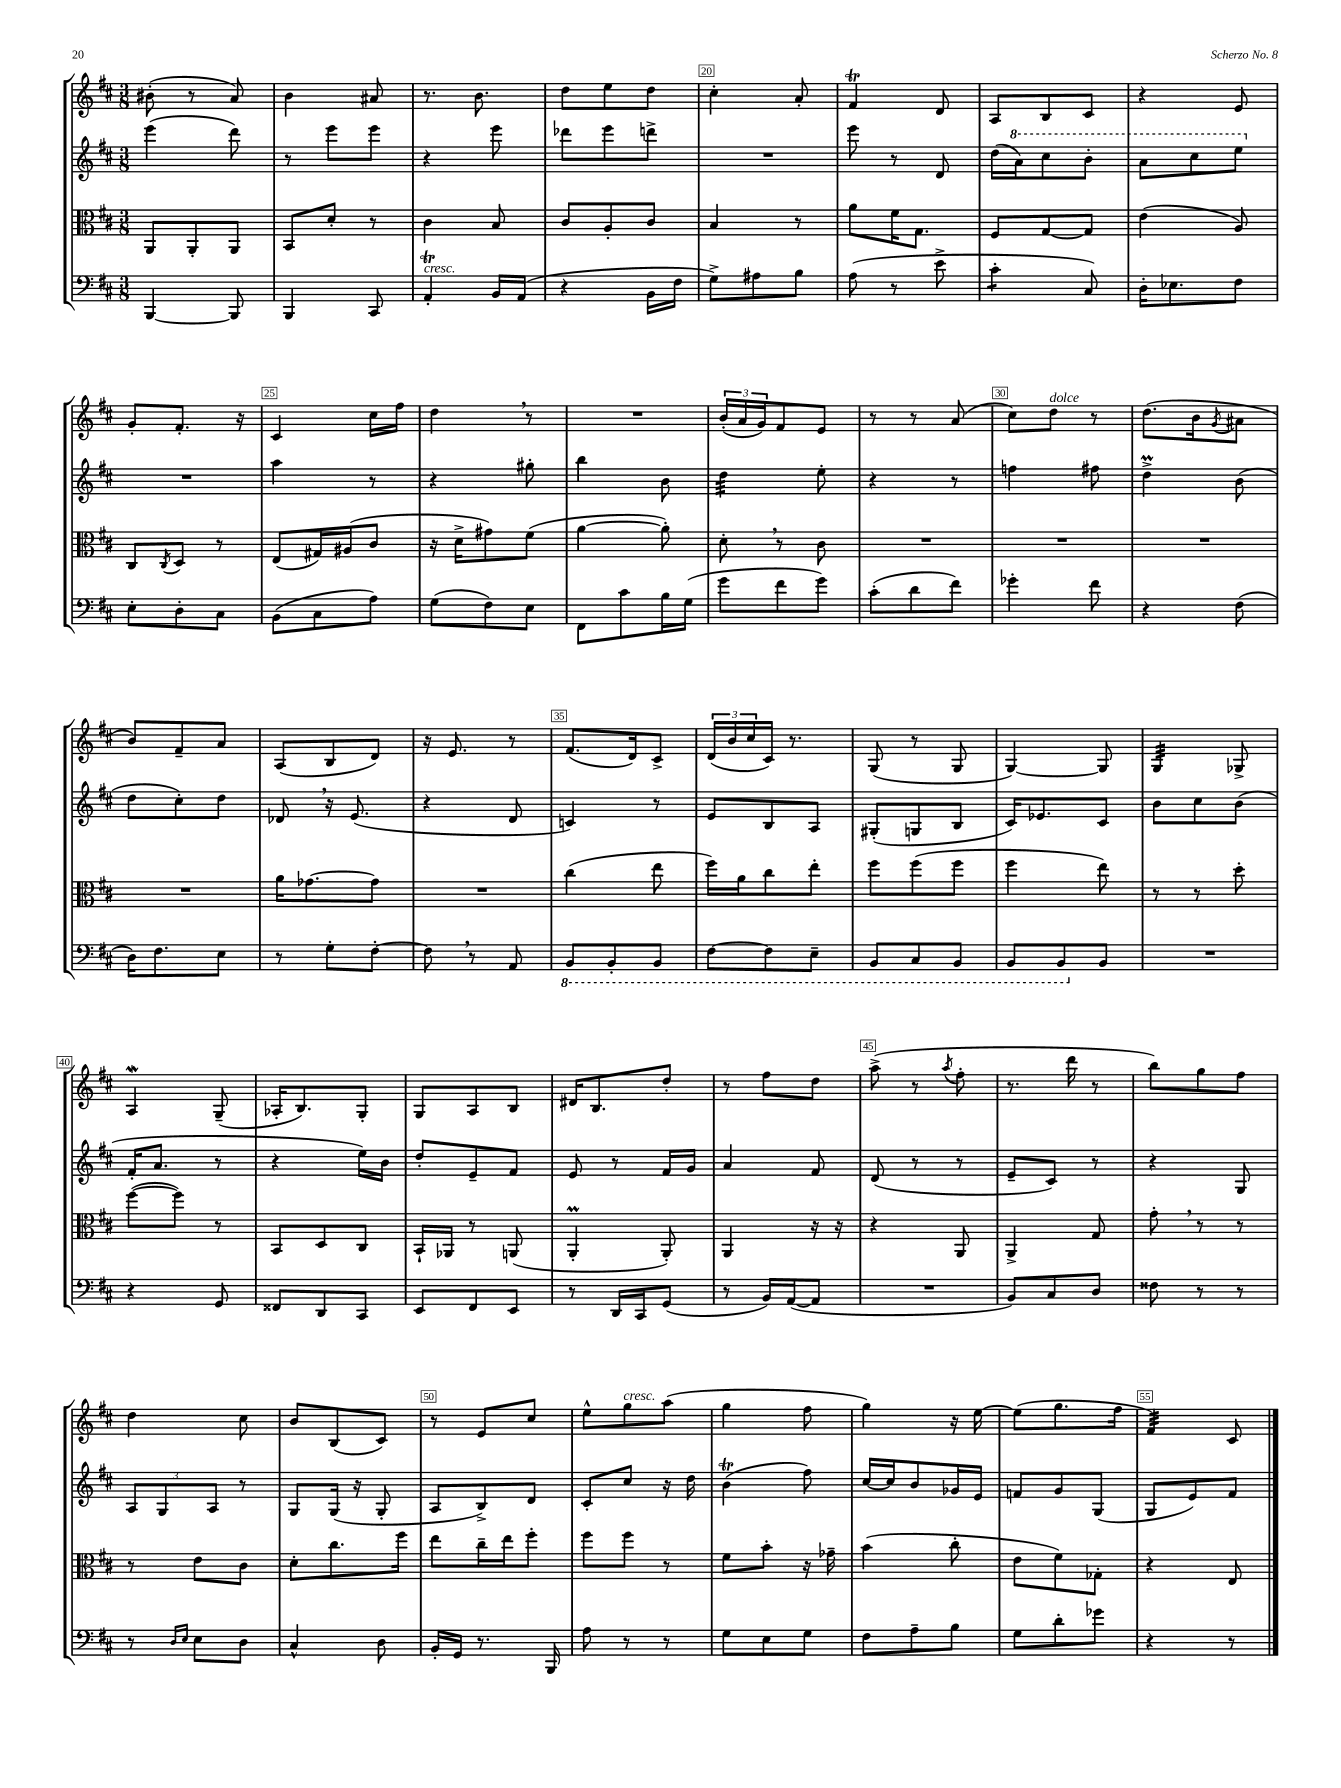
<<
\new StaffGroup <<
\new Staff = "s0" {
    \clef treble \key d \major \numericTimeSignature \time 3/8
    bis'8-.( r8 a'8) |
    b'4 ais'8 |
    r8. b'8. |
    d''8 e''8 d''8 |
    cis''4-. a'8-. |
    fis'4\trill d'8 |
    a8 b8 cis'8 |
    r4 e'8 |
    g'8-. fis'8.-. r16 |
    cis'4 cis''16 fis''16 |
    d''4 \breathe r8 |
    R4. |
    \tuplet 3/2 { b'16-.( a'16 g'16) } fis'8 e'8 |
    r8 r8 a'8( |
    cis''8) d''8^\markup { \italic "dolce" } r8 |
    d''8.( b'16 \acciaccatura { g'8 } ais'8 |
    b'8) fis'8-- a'8 |
    a8( b8 d'8) |
    r16 e'8. r8 |
    fis'8.( d'16) cis'8-> |
    \tuplet 3/2 { d'16( b'16 cis''16 } cis'16) r8. |
    g8( r8 g8 |
    g4~) g8 |
    g4:32 ges8-> |
    a4\mordent g8--( |
    aes16-. b8.) g8-. |
    g8 a8 b8 |
    dis'16 b8. d''8-. |
    r8 fis''8 d''8 |
    a''8->( r8 \acciaccatura { a''8 } fis''8-. |
    r8. d'''16 r8 |
    b''8) g''8 fis''8 |
    d''4 cis''8 |
    b'8 b8( cis'8) |
    r8 e'8 cis''8 |
    e''8-^ g''8^\markup { \italic "cresc." } a''8( |
    g''4 fis''8 |
    g''4) r16 e''16~ |
    e''8( g''8. fis''16 |
    fis'4:32) cis'8 \bar "|." |
}
\new Staff = "s1" {
    \clef treble \key d \major \numericTimeSignature \time 3/8
    e'''4( d'''8) |
    r8 e'''8 e'''8 |
    r4 e'''8 |
    des'''8 e'''8 d'''8-> |
    R4. |
    e'''8 r8 d'8 |
    d''16( \ottava #1 a''16) cis'''8 b''8-. |
    a''8 cis'''8 e'''8 \ottava #0 |
    R4. |
    a''4 r8 |
    r4 gis''8-. |
    b''4 b'8 |
    d''4:32 e''8-. |
    r4 r8 |
    f''4 fis''8 |
    d''4->\prall b'8( |
    d''8 cis''8-.) d''8 |
    des'8 \breathe r16 e'8.( |
    r4 d'8 |
    c'4) r8 |
    e'8 b8 a8 |
    gis8-.( g8 b8 |
    cis'16) ees'8. cis'8 |
    b'8 cis''8 b'8( |
    fis'16-. a'8. r8 |
    r4 e''16) b'16 |
    d''8-. e'8-- fis'8 |
    e'8 r8 fis'16 g'16 |
    a'4 fis'8 |
    d'8( r8 r8 |
    e'8-- cis'8) r8 |
    r4 g8 |
    \tuplet 3/2 { a8 g8 a8 } r8 |
    g8 g16( r16 g8-. |
    a8 b8->) d'8 |
    cis'8-. cis''8 r16 d''16 |
    b'4\trill( fis''8) |
    cis''16~ cis''16 b'8 ges'16 e'16 |
    f'8 g'8 g8( |
    g8 e'8) fis'8 \bar "|." |
}
\new Staff = "s2" {
    \clef alto \key d \major \numericTimeSignature \time 3/8
    a,8 a,8-. a,8 |
    b,8 d'8-. r8 |
    cis'4 b8 |
    cis'8 a8-. cis'8 |
    b4 r8 |
    a'8 fis'16 g8. |
    fis8 g8~ g8 |
    e'4( a8) |
    cis8 \acciaccatura { cis8 } d8 r8 |
    e8( gis16) ais16( cis'8 |
    r16 d'16-> gis'8) fis'8( |
    a'4~ a'8-.) |
    d'8-. \breathe r8 cis'8 |
    R4. |
    R4. |
    R4. |
    R4. |
    a'16 ges'8.~ ges'8 |
    R4. |
    cis''4( e''8 |
    fis''16) a'16 cis''8 e''8-. |
    fis''8 fis''8( fis''8 |
    fis''4 e''8) |
    r8 r8 d''8-. |
    fis''8~( fis''8) r8 |
    b,8 d8 cis8 |
    b,16-! aes,16 r8 a,8( |
    a,4-.\prall a,8-.) |
    a,4 r16 r16 |
    r4 a,8 |
    a,4-> g8 |
    g'8-. \breathe r8 r8 |
    r8 e'8 cis'8 |
    d'8-. cis''8. fis''16 |
    e''8 cis''16-- e''16 fis''8-. |
    fis''8 fis''8 r8 |
    fis'8 b'8-. r16 ges'16-- |
    b'4( cis''8-. |
    e'8 fis'8) ges8-. |
    r4 e8 \bar "|." |
}
\new Staff = "s3" {
    \clef bass \key d \major \numericTimeSignature \time 3/8
    b,,4~ b,,8 |
    b,,4 cis,8 |
    a,4-.\trill^\markup { \italic "cresc." } b,16 a,16( |
    r4 b,16 fis16 |
    g8->) ais8 b8 |
    a8( r8 e'8-> |
    cis'4:8-. cis8) |
    d16-. ees8. fis8 |
    e8-. d8-. cis8 |
    b,8( cis8 a8) |
    g8( fis8) e8 |
    fis,8 cis'8 b16 g16( |
    g'8 fis'8 g'8) |
    cis'8-.( d'8 fis'8) |
    ges'4-. fis'8 |
    r4 fis8( |
    d16) fis8. e8 |
    r8 g8-. fis8~-. |
    fis8 \breathe r8 a,8 |
    \ottava #-1 b,,8 b,,8-. b,,8 |
    fis,8~ fis,8 e,8-- |
    b,,8 cis,8 b,,8 |
    b,,8 b,,8 \ottava #0 b,8 |
    R4. |
    r4 g,8 |
    fisis,8 d,8 cis,8 |
    e,8 fis,8 e,8 |
    r8 d,16 cis,16 g,8( |
    r8 b,16) a,16~( a,8 |
    R4. |
    b,8) cis8 d8 |
    fisis8 r8 r8 |
    r8 \grace { d16 e16 } e8 d8 |
    cis4-^ d8 |
    b,16-. g,16 r8. b,,16 |
    a8 r8 r8 |
    g8 e8 g8 |
    fis8 a8-- b8 |
    g8 d'8-. ges'8 |
    r4 r8 \bar "|." |
}
>>
>>
\layout { \context { \Score currentBarNumber = #16 \override BarNumber.break-visibility = ##(#f #t #t) barNumberVisibility = #(every-nth-bar-number-visible 5) \override BarNumber.stencil = #(make-stencil-boxer 0.1 0.3 ly:text-interface::print) } }
